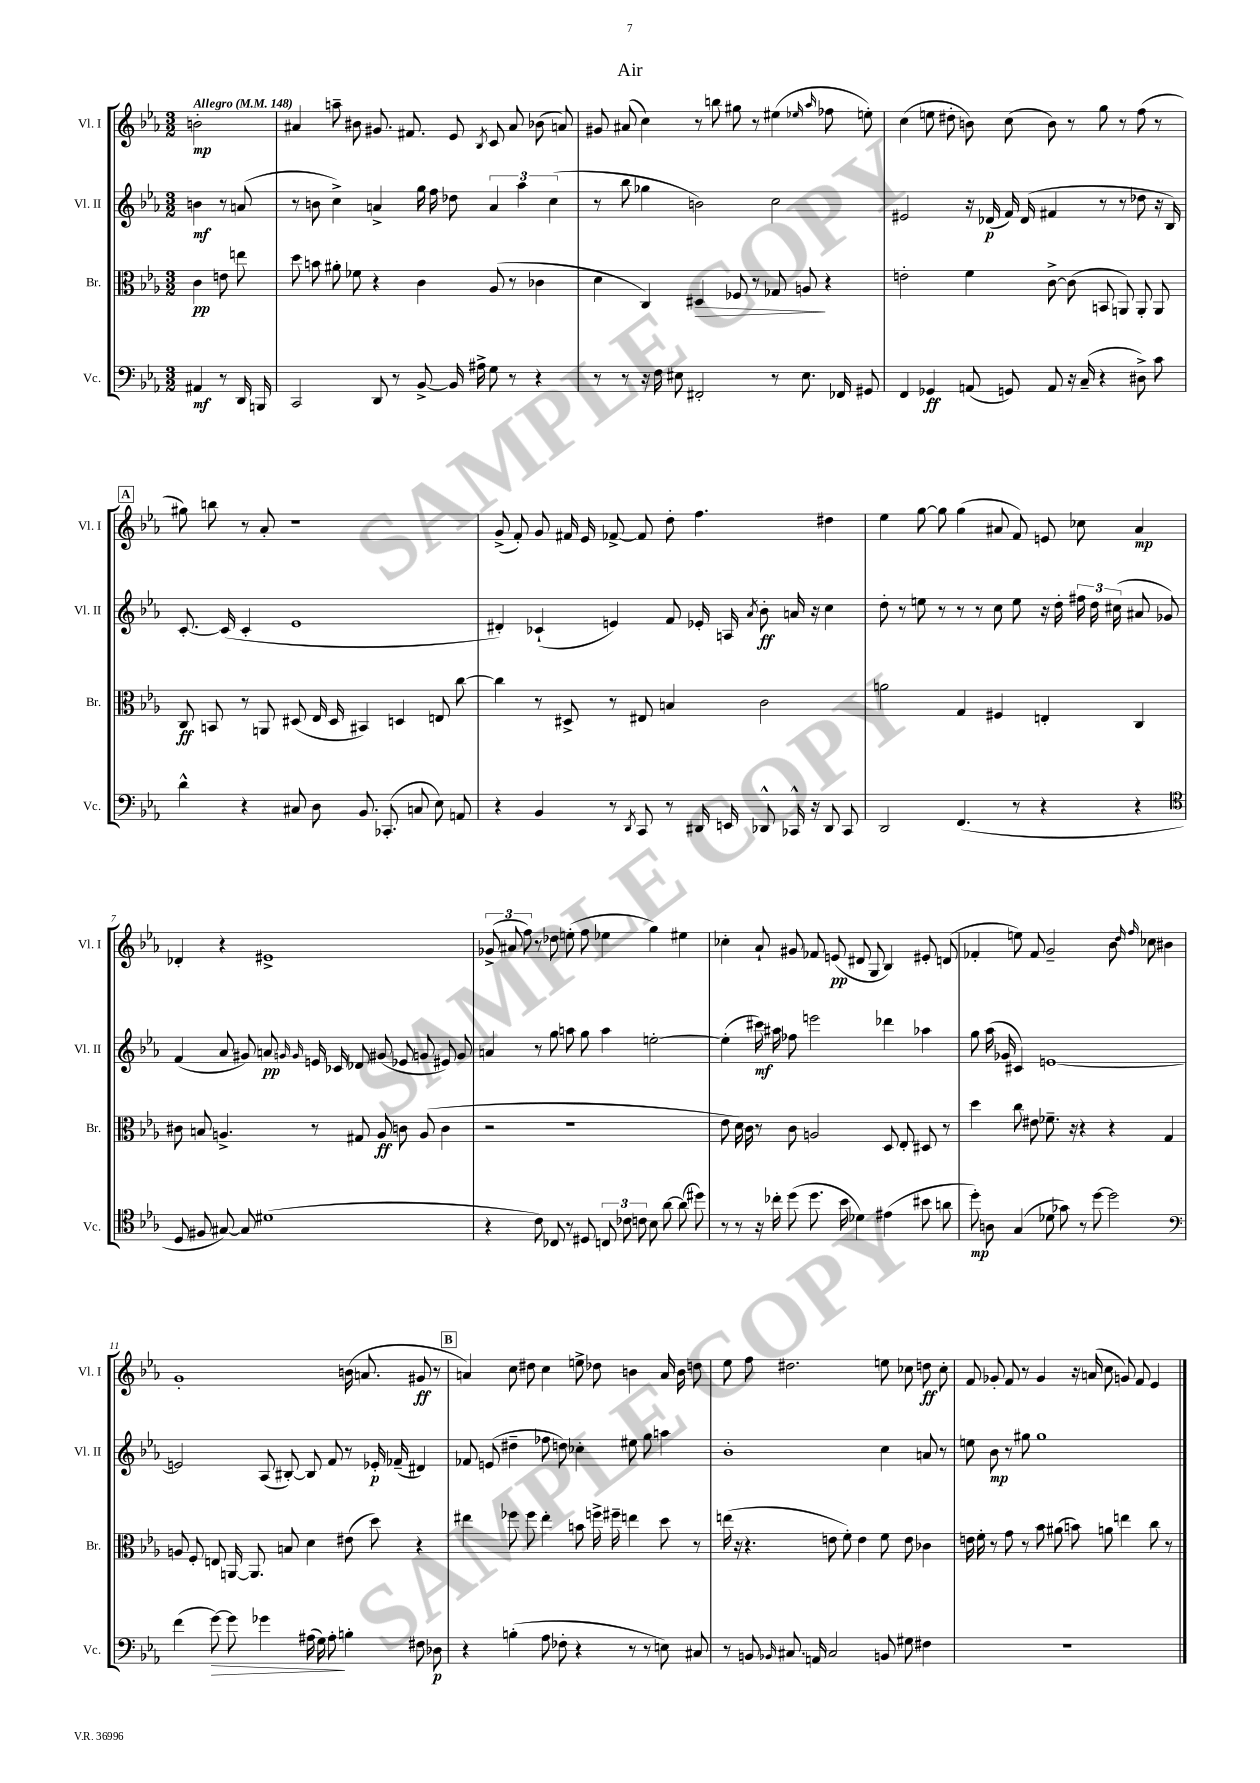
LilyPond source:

\header { title = "Air" }
<<
\new StaffGroup <<
\new Staff = "s0" \with { instrumentName = "Vl. I" shortInstrumentName = "Vl. I" } {
    \clef treble \key ees \major \numericTimeSignature \time 3/2 \partial 2 \tempo "Allegro" 4 = 148
    \autoBeamOff b'2-.\mp |
    ais'4 a''8-- bis'8 gis'8. fis'8. ees'8 \acciaccatura { bes8 } c'8 ais'8 bes'8( a'8) |
    gis'8 ais'8( c''4) r8 b''8 gis''8 r8 eis''4( \grace { ees''16 aes''16 } fes''8 e''8-.) |
    c''4( e''8 dis''8-. b'8) c''8( b'8) r8 g''8 r8 f''8( r8 |
    \mark \markup { \box "A" } gis''8) b''8 r8 aes'8-. r1 |
    g'8->( f'8-.) g'8 fis'16 ees'16 fes'8~-> fes'8 d''8-. f''4. dis''4 |
    ees''4 g''8~ g''8 g''4( ais'8 f'8) e'8 ces''8 ais'4\mp |
    des'4-. r4 eis'1-> |
    \tuplet 3/2 { ges'8->( ais'8 f''8) } r8 des''8 e''8-.( f''8 ees''4 g''4) eis''4 |
    ces''4-. aes'8-! gis'8 fes'8 e'8\pp( dis'8 g8 bes4) eis'8-. d'8( |
    fes'4-. e''8) fes'8 g'2-- bes'8 \grace { d''16 f''16 } ces''8 bis'4 |
    g'1-. b'16( a'8. gis'8\ff r8 |
    \mark \markup { \box "B" } a'4) c''8 dis''8 c''4 e''8-> des''8 b'4 a'16 b'16 d''8 |
    ees''8 f''8 dis''2. e''8 ces''8 d''8\ff ces''8-. |
    f'8 ges'8-. f'8 r8 ges'4 r16 a'16( c''8 g'8) f'8 ees'4 \bar "|." |
}
\new Staff = "s1" \with { instrumentName = "Vl. II" shortInstrumentName = "Vl. II" } {
    \clef treble \key ees \major \numericTimeSignature \time 3/2 \partial 2
    \autoBeamOff b'4\mf r8 a'8( |
    r8 b'8 c''4->) a'4-> g''16 f''16 des''8 \tuplet 3/2 { a'4 aes''4 c''4( } |
    r8 bes''8 ges''4 b'2) c''2 |
    eis'2 r16 des'16\p( f'16) des'16( fis'4 r8 r8 des''8 r16 bes16) |
    \mark \markup { \box "A" } c'8.~-. c'16( c'4-. ees'1 |
    dis'4-.) ces'4-!( e'4) f'8 ees'16-. a16 \acciaccatura { aes'8 } bes'8-.\ff a'16 r16 c''4 |
    d''8-. r8 e''8 r8 r8 r8 c''8 e''8 r16 d''16-. \tuplet 3/2 { fis''16 d''16 cis''16( } ais'8 ges'8) |
    f'4( aes'8 gis'8) a'8\pp \grace { g'16 g'16 } e'16 ces'16 des'8 gis'8( ees'8 g'8 eis'8) g'8 |
    a'4 r8 g''8 a''8 g''8 a''4 e''2~-. |
    e''4-.( cis'''16\mf) ais''16 fes''8 e'''2 des'''4 aes''4 |
    g''8 aes''16( ges'16 cis'4) e'1~ |
    e'2 aes8( bis8~-.) bis8 f'8 r8 ees'16-.\p fes'16--( dis'4) |
    \mark \markup { \box "B" } fes'8 e'8( dis''4-- fes''8 d''8) ces''4-. eis''8 g''8 a''4 |
    bes'1-. c''4 a'8 r8 |
    e''8 bes'8\mp r8 gis''8 gis''1 \bar "|." |
}
\new Staff = "s2" \with { instrumentName = "Br." shortInstrumentName = "Br." } {
    \clef alto \key ees \major \numericTimeSignature \time 3/2 \partial 2
    \autoBeamOff c'4\pp e'8 e''8 |
    d''8 b'8 ais'8-. fes'8 r4 c'4 aes8( r8 ces'4 |
    d'4 c4) dis4\> fes8 r8 ges8 a8\! r4 |
    e'2-. f'4 c'8~-> c'8( b,8 a,8) a,8-. a,8 |
    \mark \markup { \box "A" } c8\ff b,8 r8 a,8 dis8( ees16 dis16 bis,4) d4 e8 c''8~ |
    c''4 r8 dis8-> r8 eis8 b4 c'2 |
    a'2 g4 fis4 e4-. c4 |
    cis'8 b8 a4.-> r8 gis8 a8\ff c'8 a8( c'4 |
    r2 r1 |
    ees'8 d'16) c'16 r8 c'8 a2 d8 ees8-. dis8 r8 |
    d''4 c''8 eis'8 fes'8.-- r16 r4 r4 g4 |
    a8 f8-. e8 a,16~ a,8. b8 d'4 eis'8( d''8) r4 |
    \mark \markup { \box "B" } eis''4 fes''8 fes''8 eis''4-. b'8 f''16-> fis''16-- e''4 d''8 r8 |
    e''16( r16 r4. e'8 f'8-.) e'4 f'8 e'8 ces'4 |
    e'16 f'16-. r8 g'8 r8 bes'8 ais'8( b'8) a'8 e''4 c''8 r8 \bar "|." |
}
\new Staff = "s3" \with { instrumentName = "Vc." shortInstrumentName = "Vc." } {
    \clef bass \key ees \major \numericTimeSignature \time 3/2 \partial 2
    \autoBeamOff ais,4\mf r8 d,16 b,,16 |
    c,2 d,8 r8 bes,8~-> bes,16 ais16-> g8 r8 r4 |
    r8 r8 r16 f16 eis8 fis,2-. r8 eis8. fes,16 gis,8 |
    f,4 ges,4\ff a,8( g,8) a,8 r16 c16--( r4 dis8->) c'8 |
    \mark \markup { \box "A" } d'4-^ r4 cis8 d8 bes,8. ces,8.-.( c8 ees8) a,8 |
    r4 bes,4 r8 \acciaccatura { d,8 } c,8 r8 dis,16 e,16 des,8-^ ces,16-^ r16 des,8 ces,8 |
    d,2 f,4.( r8 r4 r4 |
    \clef tenor d8 fis8 gis8~) gis8 dis'1( |
    r4 c'8) ces8 r8 dis8 \tuplet 3/2 { c8 ces'8 c'8 } bes8 aes'8~ aes'8( dis''8) |
    r8 r8 r16 ces''16-. d''8( d''8. bes'16 des'4) eis'4( bis'8 a'8 |
    d''8-.\mp) a8 g4( des'8 ges'8) r8 d''8~ d''2 |
    \clef bass f'4( g'8~\>) g'8 ges'4 ais16( g16) ais8-.\! b4-. fis8 des8\p |
    \mark \markup { \box "B" } r4 b4-.( aes8 fes8-. r4 r8 r8 e8) cis8 |
    r8 b,8 \grace { bes,16 } cis8. a,16 cis2 b,8 gis8 fis4 |
    R1. \bar "|." |
}
>>
>>
